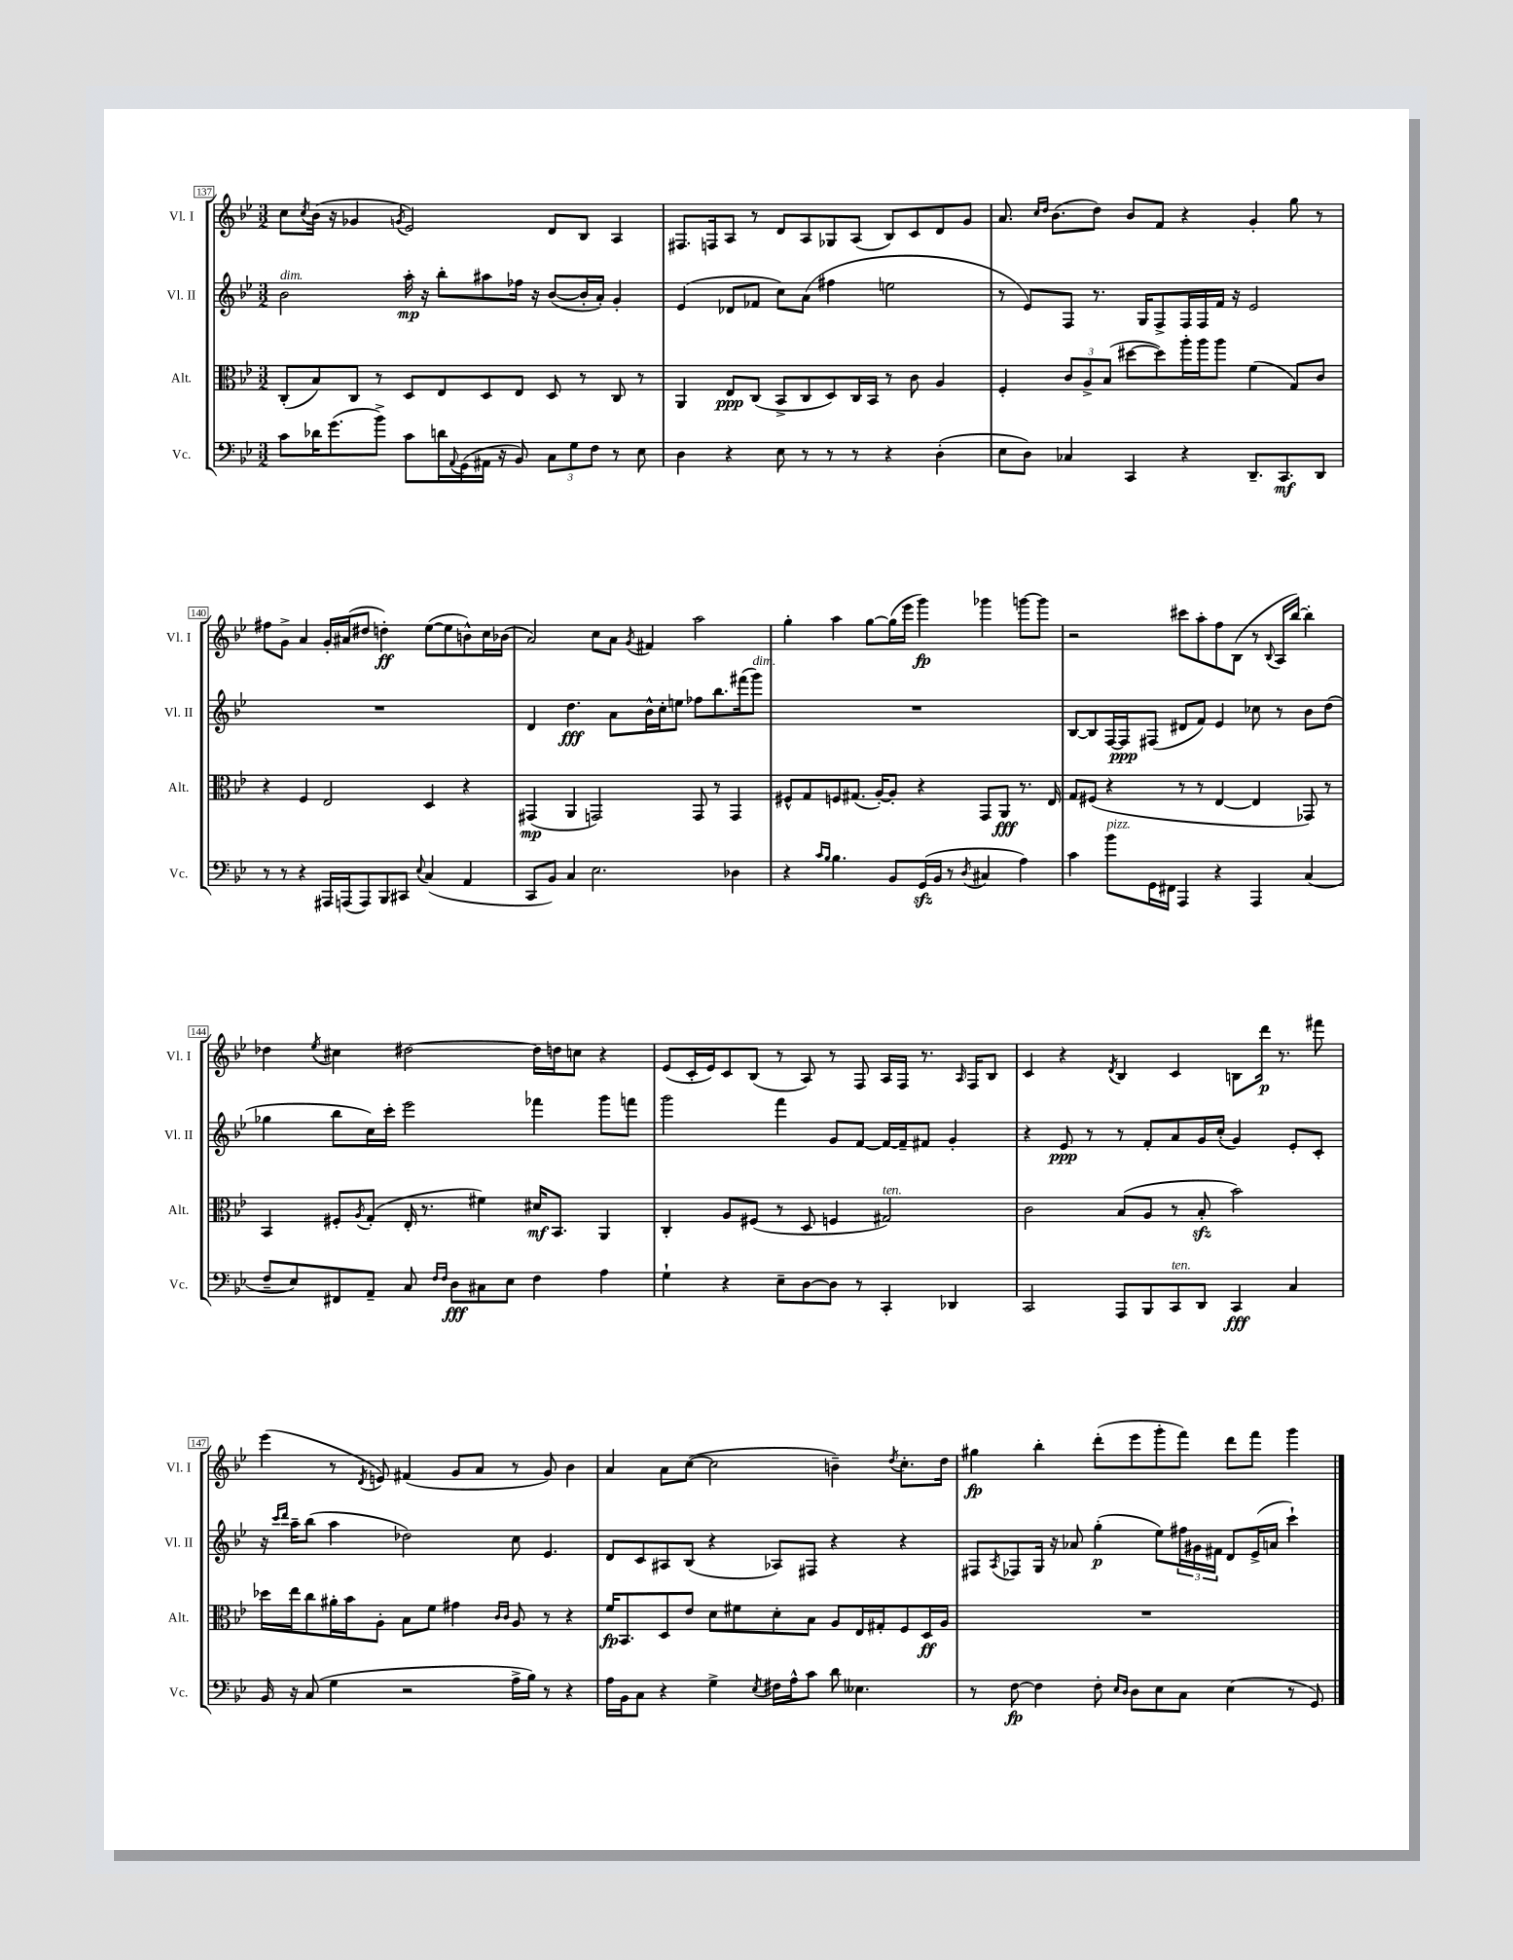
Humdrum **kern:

**kern	**kern	**kern	**kern
*staff4	*staff3	*staff2	*staff1
*clefF4	*clefC3	*clefG2	*clefG2
*k[b-e-]	*k[b-e-]	*k[b-e-]	*k[b-e-]
*M3/2	*M3/2	*M3/2	*M3/2
8c	(8C'	2b-	8cc
.	.	.	8qcc
16d-	8B-)	.	(16b-
(8.g	.	.	16r
.	8C	.	4g-
8b-^)	8r	.	.
.	.	.	8qg
8c	8D	16aa'	2e-)
.	.	16r	.
16d	8E-	8bb-'	.
8qqAA	.	.	.
(16GG	.	.	.
16AA#	8D	8aa#	.
16r	.	.	.
8BB-)	8E-	16ff-	.
.	.	16r	.
12C	8D	([8b-	8d
12G	.	.	.
.	8r	16b-']	8B-
12F	.	.	.
.	.	16a')	.
8r	8C	4g'	4A
8E-	8r	.	.
=	=	=	=
4D	4AA	(4e-	8.F#
.	.	.	16F
4r	8E-	8d-	8A
.	(8C	8f-	8r
8E-	8BB-^	8cc)	8d
8r	8C	(8a	8A
8r	8D)	4ff#	8G-
8r	16C	.	(8A
.	16BB-	.	.
4r	8r	2ee	8B-)
.	8c	.	8c
(4D'	4A	.	8d
.	.	.	8g
=	=	=	=
8E-	4F'	8r	8.a
8D)	.	8e-)	.
.	.	.	16qqcc
.	.	.	16qqdd
.	.	.	(8.b-
4C-	12c	8F	.
.	12A^	.	.
.	.	8.r	8dd)
.	(12B-	.	.
4CC	[8dd#	.	8b-
.	.	16G	.
.	8dd#])	8F^	8f
4r	16aa'	16F	4r
.	16aa	16F	.
.	8aa	16f	.
.	.	16r	.
8.DD~	(4f	2e-	4g'
8.CC	.	.	.
.	8G)	.	8gg
8DD	8c	.	8r
=	=	=	=
8r	4r	1.r	8ff#
8r	.	.	8g^
4r	4F	.	4a
16AAA#	2E-	.	16g'
(16AAA	.	.	(16a#
8AAA)	.	.	8dd#
8BBB-	.	.	4dd')
8CC#	.	.	.
8qqE-	.	.	.
(4C	4D	.	([8ee-
.	.	.	8ee-]
4AA	4r	.	8b^^)
.	.	.	16cc
.	.	.	(16b-
=	=	=	=
8CC	(4GG#	4d	2a)
8BB-)	.	.	.
4C	4AA	4.dd	.
2.E-	2GG)	.	8cc
.	.	8a	8a
.	.	.	8qg
.	.	16b-^^	4f#
.	.	16cc'	.
.	.	8ee	.
.	8GG	8ff-	2aa
.	8r	8.bb-	.
4D-	4GG	.	.
.	.	(16fff#	.
.	.	8ggg)	.
=	=	=	=
4r	8F#^^	1.r	4gg'
.	8G	.	.
16qqc	.	.	.
16qqB-	.	.	.
4.B-	8F	.	4aa
.	(8.G#	.	.
.	.	.	[8gg
.	[16A')	.	.
8BB-	8A']	.	(16gg]
.	.	.	16eee-
(16GG	4r	.	4ggg)
16BB-	.	.	.
8r	.	.	.
8qD	.	.	.
4C#	8GG	.	4ggg-
.	8AA	.	.
4A)	8.r	.	[8ggg
.	.	.	8ggg]
.	16E-	.	.
=	=	=	=
4c	8G	[8B-	2r
.	(8F#	8B-]	.
8b-	4r	[16F	.
.	.	16F]	.
16GG	.	(8F#	.
16FF#	.	.	.
4AAA	8r	8d#	8ccc#
.	8r	8f)	8aa'
4r	[4E-	4e-	8ff
.	.	.	(8B-
4AAA	4E-]	8cc-	8r
.	.	.	8qqB-
.	.	8r	16A
.	.	.	[16bb-)
(4C	8GG-)	8b-	4bb-']
.	8r	(8dd	.
=	=	=	=
8F~	4BB-	4gg-	4dd-
8E-)	.	.	.
.	.	.	8qee-
8FF#	8F#'	8bb-	4cc#
.	8qA	.	.
8AA~	(8G'	16cc)	.
.	.	16ccc'	.
8C	16E-'	2eee-	[2dd#
.	8.r	.	.
16qqF	.	.	.
16qqF	.	.	.
8D	.	.	.
8C#	4f#)	.	.
8E-	.	.	.
4F	16d#	4fff-	16dd#]
.	8.BB-	.	16dd
.	.	.	8cc
4A	4AA	8ggg	4r
.	.	8fff	.
=	=	=	=
4G`	4C'	2ggg	(8e-
.	.	.	16c'
.	.	.	16e-)
4r	8A	.	8c
.	(8F#	.	(8B-
8E-~	8r	4fff	8r
[8D	8D	.	8A)
8D]	4F	8g	8r
8r	.	[8f	8F
4CC'	2G#)	16f_	16A
.	.	16f~]	16F
.	.	8f#	8.r
4DD-	.	4g'	.
.	.	.	16qqA
.	.	.	16F
.	.	.	8B-
=	=	=	=
2CC	2c	4r	4c
.	.	8e-	4r
.	.	8r	.
.	.	.	8qd
8AAA	(8B-	8r	4B-
8BBB-	8A	8f'	.
8CC	8r	8a	4c
8DD	8B-'	16g	.
.	.	(16cc'	.
4CC	2b-)	4g)	8B
.	.	.	16ddd
.	.	.	8.r
4C	.	8e-'	.
.	.	8c'	8fff#
=	=	=	=
16BB-	16dd-	16r	(4eee-
.	.	16qqccc	.
.	.	16qqddd	.
16r	16ee-	16aa~	.
(8C	8cc	(8bb-	.
4G	16a#'	4aa	8r
.	16b-	.	.
.	.	.	8qd
.	8A'	.	8e)
2r	8B-	2dd-)	(4f#
.	8f	.	.
.	4g#	.	8g
.	.	.	8a
.	16qqc	.	.
.	16qqc	.	.
16A^	8A	8cc	8r
16B-)	.	.	.
8r	8r	4.e-	8g)
4r	4r	.	4b-
=	=	=	=
16A	16f	8d	4a
16BB-	8.BB-	.	.
8C	.	8c	.
4r	8D	8A#	8a
.	8e-	(8B-	([8cc
4G^	8d	4r	2cc]
.	8f#	.	.
8qE-	.	.	.
16F#	8d'	8A-)	.
16A^^	.	.	.
8c	8B-	8F#	.
8d	8A	4r	4b~)
4.E--	16E-	.	.
.	16G#'	.	.
.	.	.	8qdd
.	8F	4r	8.cc'
.	16D	.	.
.	16A	.	16dd
=	=	=	=
8r	1.r	8F#	4gg#
.	.	8qA	.
[8F	.	8F-	.
4F]	.	16G	4bb-'
.	.	16r	.
.	.	8a-	.
8F'	.	(4gg'	(8ddd'
16qqE-	.	.	.
16qqD	.	.	.
8D	.	.	8eee-
8E-	.	8ee-)	8ggg'
8C	.	24ff#	8fff)
.	.	24g#	.
.	.	24f#	.
(4E-	.	8d	8ddd
.	.	(16e-^	8fff
.	.	16a	.
8r	.	4ccc`)	4ggg
8GG)	.	.	.
==	==	==	==
*-	*-	*-	*-
